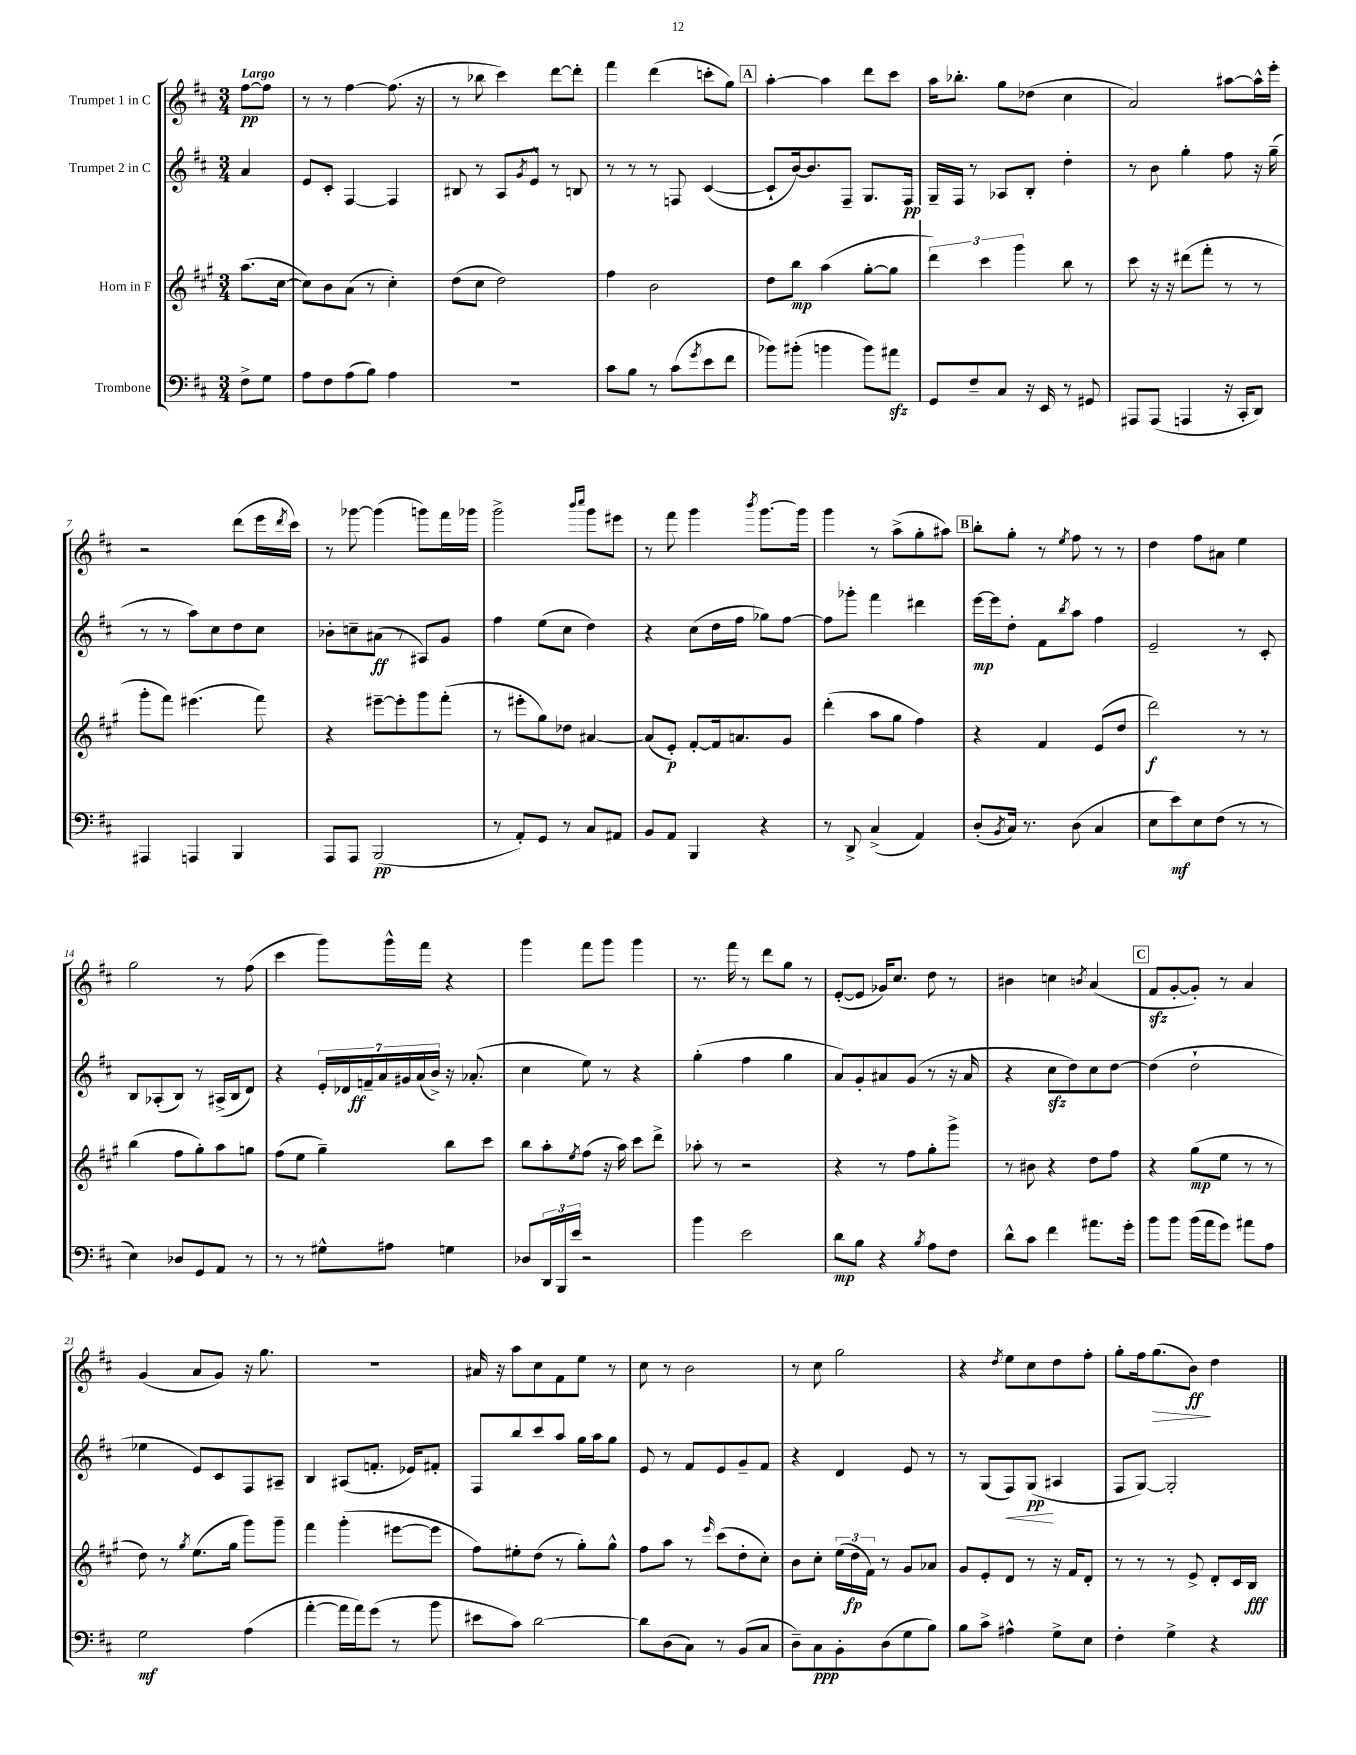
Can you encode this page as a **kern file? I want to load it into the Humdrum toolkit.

**kern	**dynam	**kern	**dynam	**kern	**dynam	**kern	**dynam
*part4	*part4	*part3	*part3	*part2	*part2	*part1	*part1
*staff4	*staff4	*staff3	*staff3	*staff2	*staff2	*staff1	*staff1
*I"Trombone	*	*I"Horn in F	*	*I"Trumpet 2 in C	*	*I"Trumpet 1 in C	*
*clefF4	*	*clefG2	*	*clefG2	*	*clefG2	*
*k[f#c#]	*	*k[f#c#g#]	*	*k[f#c#]	*	*k[f#c#]	*
*M3/4	*	*M3/4	*	*M3/4	*	*M3/4	*
=	=	=	=	=	=	=	=
!	!	!	!	!	!	!LO:TX:a:B:t=Largo	!
8F#^\L	.	(8.aa\L	.	4a/	.	[8ff#\L	pp
8G\J	.	.	.	.	.	8ff#\J]	.
.	.	[16cc#\Jk	.	.	.	.	.
=1	=1	=1	=1	=1	=1	=1	=1
8A\L	.	8cc#\L])	.	8e/L	.	8r	.
8F#\	.	8b\	.	8c#'/J	.	8r	.
(8A\	.	(8a\J	.	[4F#/	.	[4ff#\	.
8B\J)	.	8r	.	.	.	.	.
4A\	.	4cc#'\)	.	4F#/]	.	(8.ff#\]	.
.	.	.	.	.	.	16r	.
=2	=2	=2	=2	=2	=2	=2	=2
2.r	.	(8dd\L	.	8B#X/	.	8r	.
.	.	8cc#\J	.	8r	.	8bb-X\	.
.	.	2dd\)	.	8A/L	.	4ccc#\)	.
.	.	.	.	8qg/	.	.	.
.	.	.	.	8e^^/J	.	.	.
.	.	.	.	8r	.	[8ddd\L	.
.	.	.	.	8Bn/	.	8ddd'\J]	.
=3	=3	=3	=3	=3	=3	=3	=3
8c#\L	.	4ff#\	.	8r	.	4fff#\	.
8B\J	.	.	.	8r	.	.	.
8r	.	2b\	.	8r	.	(4ddd\	.
(8c#\L	.	.	.	8Fn/	.	.	.
8qg/	.	.	.	.	.	.	.
8e\	.	.	.	([4c#/	.	8cccn'\L	.
8f#\J	.	.	.	.	.	8gg\J)	.
!!LO:REH:place=s1:t=A
=4	=4	=4	=4	=4	=4	=4	=4
8b-X\L)	.	8dd\L	.	8c#`/L]	.	[4aa'\	.
(8b#X'\J	.	8bb\J	mp	[16b/k)	.	.	.
.	.	.	.	8.b/]	.	.	.
4bn\	.	(4aa\	.	.	.	4aa\]	.
.	.	.	.	8F#~/J	.	.	.
8b\L)	.	[8gg#'\L	.	8.G/L	.	8ddd\L	.
8a#Xzz\J	.	8gg#\J]	.	.	.	8ccc#\J	.
.	.	.	.	16F#/Jk	pp	.	.
=5	=5	=5	=5	=5	=5	=5	=5
8GG/L	.	6ddd\)	.	16G~/LL	.	16aa\KL	.
.	.	.	.	16F#/JJ	.	8.bb-X'\J	.
8F#~/	.	.	.	8r	.	.	.
.	.	6ccc#\	.	.	.	.	.
8C#/J	.	.	.	8A-X/L	.	8gg\L	.
.	.	6ggg#\	.	.	.	.	.
16r	.	.	.	8B'/J	.	(8dd-X\J	.
16EE/	.	.	.	.	.	.	.
8r	.	8bb\	.	4dd'\	.	4cc#\	.
8GG#X/	.	8r	.	.	.	.	.
=6	=6	=6	=6	=6	=6	=6	=6
8AAA#X/L	.	8ccc#\	.	8r	.	2a/)	.
(8AAA#/J	.	16r	.	8b\	.	.	.
.	.	16r	.	.	.	.	.
4AAAn/	.	(8ddd#X\L	.	4gg'\	.	.	.
.	.	8fff#'\J	.	.	.	.	.
16r	.	8r	.	8ff#\	.	[8aa#X\L	.
16CC#'/KL	.	.	.	.	.	.	.
8DD/J)	.	8r	.	16r	.	16aa#^^\L]	.
.	.	.	.	(16gg~\	.	16eee'\JJ	.
!!LO:LB:g=z
=7	=7	=7	=7	=7	=7	=7	=7
4AAA#X/	.	8ggg#'\L	.	8r	.	2r	.
.	.	8fff#\J)	.	8r	.	.	.
4AAAn/	.	(4.eee#X\	.	8aa\L)	.	.	.
.	.	.	.	8cc#\	.	.	.
4BBB/	.	.	.	8dd\	.	(8ddd\L	.
.	.	8fff#\)	.	8cc#\J	.	16eee\L	.
.	.	.	.	.	.	8qddd/	.
.	.	.	.	.	.	16ccc#\JJ)	.
=8	=8	=8	=8	=8	=8	=8	=8
8AAA/L	.	4r	.	8b-X'\L	.	8r	.
8AAA/J	.	.	.	8ccn~\	.	[8ggg-X\	.
(2BBB/	pp	[8eee#X~\L	.	(8a#X\J	ff	(4ggg-\]	.
.	.	8eee#'\]	.	8r	.	.	.
.	.	8ggg#\	.	8A#X/L)	.	8gggn\L)	.
.	.	(8fff#'\J	.	8g/J	.	16fff#\L	.
.	.	.	.	.	.	16ggg-X\JJ	.
=9	=9	=9	=9	=9	=9	=9	=9
8r	.	8r	.	4ff#\	.	2ggg^\	.
8AA'/L)	.	8eee#X'\L	.	.	.	.	.
8GG/J	.	8gg#\)	.	(8ee\L	.	.	.
8r	.	8dd-X\J	.	8cc#\J	.	.	.
.	.	.	.	.	.	16qqbbb/LL	.
.	.	.	.	.	.	16qqcccc#/JJ	.
8C#/L	.	[4a#X/	.	4dd\)	.	8ggg\L	.
8AA#X/J	.	.	.	.	.	8eee#X\J	.
=10	=10	=10	=10	=10	=10	=10	=10
8BB/L	.	(8a#/L]	.	4r	.	8r	.
8AA/J	.	8e'/J)	p	.	.	8fff#\	.
4BBB/	.	[8f#'/L	.	(8cc#\L	.	4ggg\	.
.	.	16f#/k]	.	16dd\L	.	.	.
.	.	8.an/	.	16ff#\JJ	.	.	.
.	.	.	.	.	.	8qbbb/	.
4r	.	.	.	8gg-X\L)	.	[8.ggg\L	.
.	.	8g#/J	.	[8ff#\J	.	.	.
.	.	.	.	.	.	16ggg\Jk]	.
=11	=11	=11	=11	=11	=11	=11	=11
8r	.	(4ddd'\	.	8ff#\L]	.	4ggg\	.
8DD^/	.	.	.	8ggg-X'\J	.	.	.
(4C#^/	.	8aa\L	.	4fff#\	.	8r	.
.	.	8gg#\J	.	.	.	(8aa^\L	.
4AA/)	.	4ff#\)	.	4ddd#X\	.	8gg'\	.
.	.	.	.	.	.	8aa#X\J)	.
!!LO:REH:place=s1:t=B
=12	=12	=12	=12	=12	=12	=12	=12
(8D'/L	.	4r	.	[16eee\LL	mp	8bb'\L	.
.	.	.	.	16eee\J]	.	.	.
8qBB/	.	.	.	.	.	.	.
16C#/Jk)	.	.	.	8dd'\J	.	8gg'\J	.
8.r	.	.	.	.	.	.	.
.	.	4f#/	.	8f#\L	.	8r	.
.	.	.	.	8qbb/	.	8qee/	.
(8D\	.	.	.	8aa\J	.	8ff#\	.
4C#/	.	(8e/L	.	4ff#\	.	8r	.
.	.	8dd/J	.	.	.	8r	.
=13	=13	=13	=13	=13	=13	=13	=13
8E\L	.	2ddd\)	f	2e~/	.	4dd\	.
8e\)	mf	.	.	.	.	.	.
8E\	.	.	.	.	.	8ff#\L	.
(8F#\J	.	.	.	.	.	8a#X\J	.
8r	.	8r	.	8r	.	4ee\	.
8r	.	8r	.	8c#'/	.	.	.
!!LO:LB:g=z
=14	=14	=14	=14	=14	=14	=14	=14
4E\)	.	(4bb\	.	8B/L	.	2gg\	.
.	.	.	.	(8A-X'/	.	.	.
8D-X/L	.	8ff#\L	.	8B/J)	.	.	.
8GG/	.	8gg#'\)	.	8r	.	.	.
8AA/J	.	8aa\	.	(16A#X^/LL	.	8r	.
.	.	.	.	16B/J	.	.	.
8r	.	8ggn\J	.	8d/J)	.	(8ff#\	.
=15	=15	=15	=15	=15	=15	=15	=15
8r	.	(8ff#\L	.	4r	.	4ccc#\	.
8r	.	8ee\J	.	.	.	.	.
8G#X^^\L	.	4gg#~\)	.	28e'/LL	.	8ggg\L)	.
.	.	.	.	28d-X/	.	.	.
.	.	.	.	28fn~/	ff	.	.
.	.	.	.	28a/	.	.	.
8A#X\J	.	.	.	.	.	16ggg^^\L	.
.	.	.	.	28g#X/	.	.	.
.	.	.	.	(28a/	.	.	.
.	.	.	.	.	.	16fff#\JJ	.
.	.	.	.	28b^/JJ)	.	.	.
4Gn\	.	8bb\L	.	16r	.	4r	.
.	.	.	.	(8.a-X'/	.	.	.
.	.	8ccc#\J	.	.	.	.	.
=16	=16	=16	=16	=16	=16	=16	=16
8D-X/L	.	8bb\L	.	4cc#\	.	4ggg\	.
24DD/L	.	8aa'\	.	.	.	.	.
24BBB/	.	.	.	.	.	.	.
24e/JJ	.	.	.	.	.	.	.
.	.	8qee/	.	.	.	.	.
2r	.	(8ff#\J	.	8ee\)	.	8fff#\L	.
.	.	16r	.	8r	.	8ggg\J	.
.	.	16aa\)	.	.	.	.	.
.	.	8ccc#\L	.	4r	.	4ggg\	.
.	.	8ddd^\J	.	.	.	.	.
=17	=17	=17	=17	=17	=17	=17	=17
4b\	.	8aa-X'\	.	(4gg'\	.	8.r	.
.	.	8r	.	.	.	.	.
.	.	.	.	.	.	16fff#\	.
2e\	.	2r	.	4ff#\	.	8r	.
.	.	.	.	.	.	8ddd\L	.
.	.	.	.	4gg\	.	8gg\J	.
.	.	.	.	.	.	8r	.
=18	=18	=18	=18	=18	=18	=18	=18
8d\L	mp	4r	.	8a/L)	.	([8e'/L	.
8B\J	.	.	.	8g'/	.	8e/J]	.
4r	.	8r	.	8a#X/	.	16g-X/KL)	.
.	.	.	.	.	.	8.cc#/J	.
.	.	8ff#\L	.	(8g/J	.	.	.
8qB/	.	.	.	.	.	.	.
8A\L	.	8gg#'\	.	8r	.	8dd\	.
8F#\J	.	8ggg#^\J	.	16r	.	8r	.
.	.	.	.	16a#/	.	.	.
=19	=19	=19	=19	=19	=19	=19	=19
8d^^\L	.	8r	.	4r	.	4b#X\	.
8c#\J	.	8b#X\	.	.	.	.	.
4f#\	.	4r	.	8cc#zz\L	.	4ccn\	.
.	.	.	.	8dd\)	.	.	.
.	.	.	.	.	.	8qbn/	.
8.a#X\L	.	8dd\L	.	8cc#\	.	(4a/	.
.	.	8ff#\J	.	[8dd\J	.	.	.
16g'\Jk	.	.	.	.	.	.	.
!!LO:REH:place=s1:t=C
=20	=20	=20	=20	=20	=20	=20	=20
8b\L	.	4r	.	(4dd\]	.	8f#zz/L	.
8b\J	.	.	.	.	.	[8g'/	.
(16b\LL	.	(8gg#\L	mp	2dd`\	.	8g'/J])	.
16a\J	.	.	.	.	.	.	.
8g\J)	.	8ee\J	.	.	.	8r	.
8a#X\L	.	8r	.	.	.	4a/	.
8A\J	.	8r	.	.	.	.	.
!!LO:LB:g=z
=21	=21	=21	=21	=21	=21	=21	=21
2G\	mf	8dd\)	.	4ee-X\	.	(4g/	.
.	.	8r	.	.	.	.	.
.	.	8qgg#/	.	.	.	.	.
.	.	(8.ee\L	.	8e/L)	.	8a/L	.
.	.	.	.	8c#/	.	8g/J)	.
.	.	16gg#\Jk	.	.	.	.	.
(4A\	.	8ggg#\L)	.	8F#/	.	16r	.
.	.	.	.	.	.	8.gg\	.
.	.	8ggg#~\J	.	8A#X~/J	.	.	.
=22	=22	=22	=22	=22	=22	=22	=22
[4a'\	.	4fff#\	.	4B/	.	2.r	.
16a\LL]	.	(4ggg#'\	.	(8A#X/L	.	.	.
16a\J)	.	.	.	.	.	.	.
(8g\J	.	.	.	8.fn'/J	.	.	.
8r	.	[8eee#X\L	.	.	.	.	.
.	.	.	.	16e-X/KL)	.	.	.
8b\	.	8eee#\J]	.	8f#X'/J	.	.	.
=23	=23	=23	=23	=23	=23	=23	=23
8e#X\L	.	8ff#\L)	.	8F#/L	.	16a#X/	.
.	.	.	.	.	.	16r	.
8c#\J)	.	8ee#X'\	.	8bb/	.	8aa\L	.
[2d\	.	(8dd\J	.	8ccc#/	.	8cc#\	.
.	.	8r	.	8aa/J	.	8f#\	.
.	.	8gg#'\L)	.	16gg\LL	.	8ee\J	.
.	.	.	.	16aa\J	.	.	.
.	.	8gg#^^\J	.	8gg\J	.	8r	.
=24	=24	=24	=24	=24	=24	=24	=24
8d\L]	.	8ff#\L	.	8e/	.	8cc#\	.
(8D\	.	8aa\J	.	8r	.	8r	.
8C#\J)	.	8r	.	8f#/L	.	2b\	.
.	.	16qqeee/	.	.	.	.	.
8r	.	(8ccc#\L	.	8e/	.	.	.
(8BB/L	.	8dd'\	.	8g~/	.	.	.
8C#/J	.	8cc#'\J)	.	8f#/J	.	.	.
=25	=25	=25	=25	=25	=25	=25	=25
8D~\L)	.	8b\L	.	4r	.	8r	.
8C#\	ppp	8cc#'\J	.	.	.	8cc#\	.
8BB'\	.	(24ee\LL	.	4d/	.	2gg\	.
.	.	24dd\	fp	.	.	.	.
.	.	24f#\JJ)	.	.	.	.	.
(8D\	.	8r	.	.	.	.	.
8G\	.	8g#/L	.	8e/	.	.	.
8B\J)	.	8a-X/J	.	8r	.	.	.
=26	=26	=26	=26	=26	=26	=26	=26
8B\L	.	8g#/L	.	8r	.	4r	.
8c#^\J	.	8e'/	.	(8G/L	.	.	.
.	.	.	.	.	.	8qdd/	.
!	!	!	!	!	!LO:HP:b	!	!
4A#X^^\	.	8d/J	.	8F#/)	<	8ee\L	.
.	.	8r	.	(8G/J	pp	8cc#\	.
8G^\L	.	16r	.	4A#X/	[	8dd\	.
.	.	16f#/KL	.	.	.	.	.
8E\J	.	8d'/J	.	.	.	8ff#'\J	.
=27	=27	=27	=27	=27	=27	=27	=27
4F#'\	.	8r	.	8F#/L	.	8gg'\L	.
.	.	8r	.	[8G/J)	.	16ff#\k	.
!	!	!	!	!	!	!	!LO:HP:b
.	.	.	.	.	.	(8.gg\	>
4G^\	.	8r	.	2G'/]	.	.	.
.	.	8e^/	.	.	.	8b\J)	ff
4r	.	8d'/L	.	.	.	4dd\	]
.	.	16c#/L	.	.	.	.	.
.	.	16B/JJ	fff	.	.	.	.
==	==	==	==	==	==	==	==
*-	*-	*-	*-	*-	*-	*-	*-
